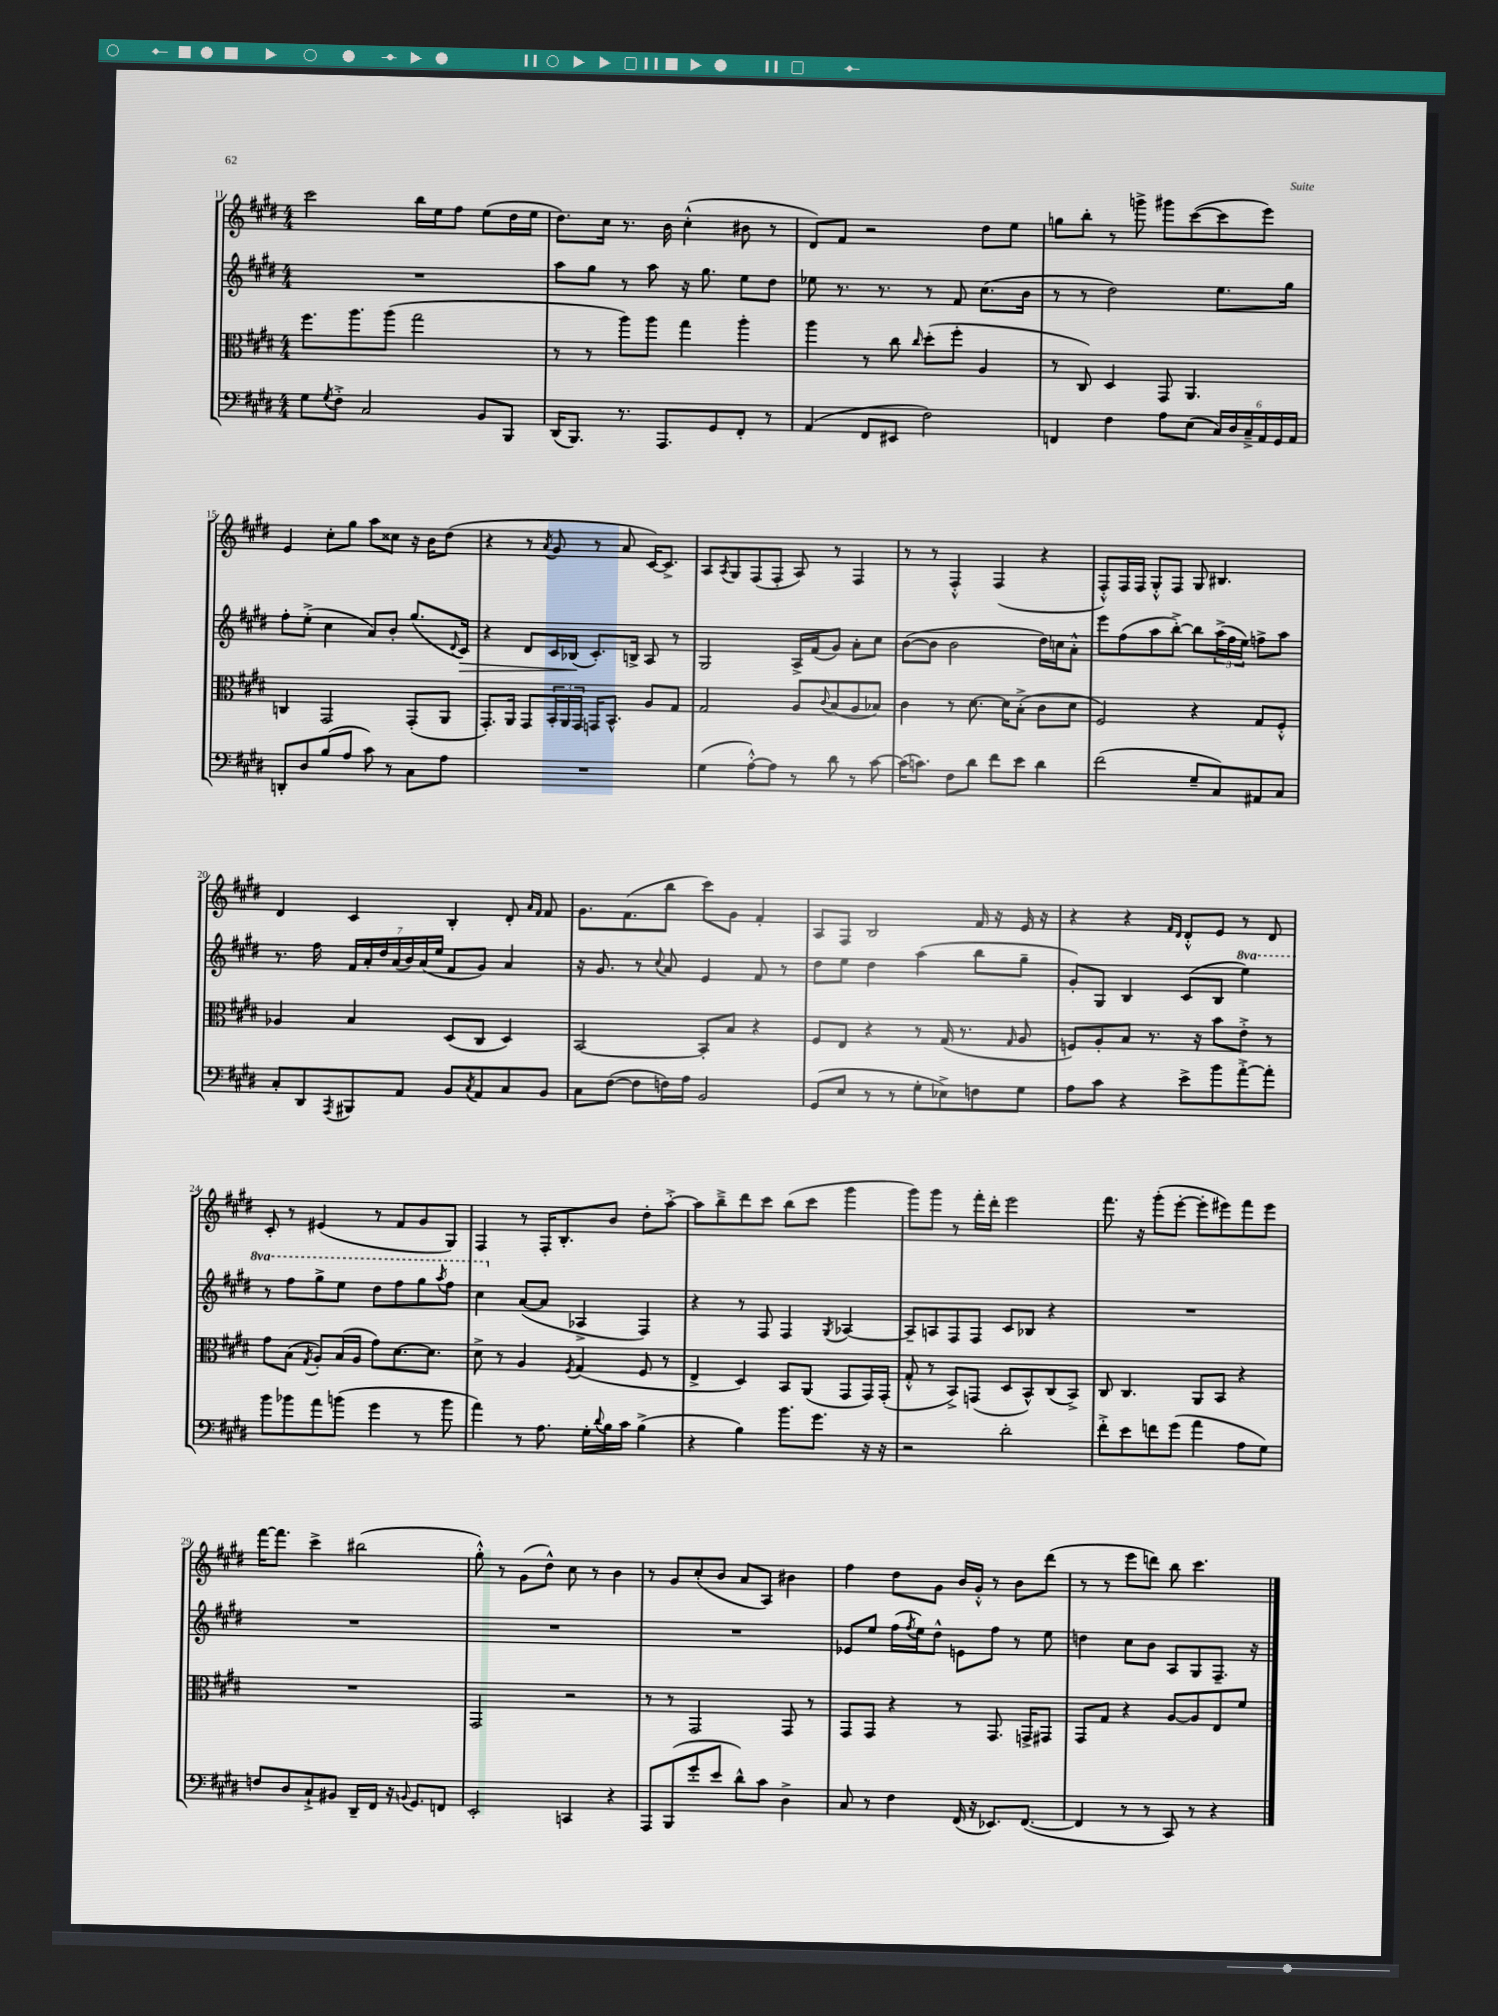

**kern	**kern	**kern	**kern
*staff4	*staff3	*staff2	*staff1
*clefF4	*clefC3	*clefG2	*clefG2
*k[f#c#g#d#]	*k[f#c#g#d#]	*k[f#c#g#d#]	*k[f#c#g#d#]
*M4/4	*M4/4	*M4/4	*M4/4
8G#\L	8.ff#\L	1r	2ccc#\
8qG#/	.	.	.
8F#'^\J	.	.	.
.	8.aa\	.	.
2C#/	.	.	.
.	(8aa\J	.	.
.	2gg#\	.	16bb\LL
.	.	.	16ee\J
.	.	.	8ff#\J
8BB/L	.	.	(8ee\L
8BBB/J	.	.	16dd#\L
.	.	.	16ee\JJ
=	=	=	=
(16DD#/LK	8r	8aa\L	8.dd#\L)
8.BBB/J)	.	.	.
.	8r	8gg#\J	.
.	.	.	16cc#\Jk
8.r	8aa\L)	8r	8.r
.	8aa\J	8aa\	.
8.AAA/L	.	.	16b\
.	4gg#\	16r	(4cc#'^^\
.	.	8.gg#\	.
8GG#/	.	.	.
8FF#'/J	4aa'\	8ee\L	8b#\
8r	.	8dd#\J	8r
=	=	=	=
(4AA/	4aa\	8ee-\	8d#/L)
.	.	8.r	8f#/J
8FF#/L	8r	.	2r
.	.	8.r	.
8EE#/J	8cc#\	.	.
.	16qqcc#/	.	.
2F#\)	(8dd#'\L	8r	.
.	8ff#'\J	8f#/	.
.	4A/	(8.cc#\L	8dd#\L
.	.	.	8ee\J
.	.	16b\Jk	.
=	=	=	=
4FF/	8r	8r	8gg\L
.	8C#/)	8r	8bb'\J
4F#\	4D#/	2dd#\)	8r
.	.	.	8ggg^\
8A\L	8GG#/	.	8ggg#\L
(8E\J	4.AA/	.	([8ccc#\
24C#/LL)	.	8.ee\L	8ccc#\]
24D#/	.	.	.
24C#~^/	.	.	.
24AA/	.	.	8eee\J)
24GG#/	.	.	.
.	.	16gg#\Jk	.
24AA/JJ	.	.	.
=	=	=	=
8DD'/L	4C/	8ff#'\L	4e/
8D#/	.	(8ee'^\J	.
(8B/	2GG#/	4cc#\	8cc#'\L
8A/J	.	.	8gg#\J
8c#\)	.	8a/L)	8aa\L
8r	.	8b'/J	8cc##\J
8C#\L	(8GG#'/L	(8.gg#/L	16r
.	.	.	16b\LK
8A\J	8AA/J	.	(8dd#\J
.	.	8qqd#/	.
.	.	16c#/Jk)	.
=	=	=	=
1r	8.GG#'/L)	4r	4r
.	16AA/Jk	.	.
.	8GG#/L	8d#/L	8r
.	.	.	8qa/
.	24BB'/L	16c#/L	8g#/
.	24AA/	.	.
.	.	(16B-/JJ	.
.	24GG#/JJ	.	.
.	16GG/LK	8.c#'/L)	8r
.	8.BB^^/J	.	.
.	.	.	8a/
.	.	16B^/Jk	.
.	8A/L	8A/	[16c#/LK)
.	.	.	8.c#^/]J
.	8G#/J	8r	.
=	=	=	=
(4G#\	2G#/	2G#/	8A/L
.	.	.	8qA/
.	.	.	8G#/
[8A'^^\L)	.	.	(8F#/
8A\]J	.	.	8F#'/J
8r	8A/L	16A^/LL	8A/)
.	.	(16f#/J	.
.	8qqc#/	.	.
8d#\	(8B/	8g#/J)	8r
8r	8A/	8a'\L	4F#/
[8c#\	8B-/J)	8cc#\J	.
=	=	=	=
(16c#\]LK	4c#\	([8b\L	8r
8.c\J)	.	.	.
.	.	8b\]J	8r
8F#\L	8r	2b\	4F#'^^/
8d#\J	[8.d#\	.	.
8f#\L	.	.	(4F#/
.	16d#\]LK	.	.
8e\J	(8B'^\J	.	.
4d#\	8c#\L	16dd#\LL)	4r
.	.	16cc\J	.
.	8d#\J	8a'^^\J	.
=	=	=	=
(2f#\	2F#/)	8eee\L	8F#'^^/L)
.	.	(8ff#\	16F#/L
.	.	.	16F#/JJ
.	.	8aa\	8G#'^^/L
.	.	[8bb'^\J)	8F#/J
8G#~/L	4r	8bb\]L	8G#/
8C#/)	.	(24aa^\L	4.B#/
.	.	24ff#\	.
.	.	24ee\JJ)	.
8AA#/	8G#/L	8ff^\L	.
8C#/J	8F#'^^/J	8aa\J	.
=	=	=	=
8C#'/L	4A-/	8.r	4d#/
8DD#/	.	.	.
.	.	16ff#\	.
8qAAA/	.	.	.
8BBB#/	4B/	28f#/LL	4c#/
.	.	28a'/	.
.	.	28dd#/	.
.	.	(28a/	.
8AA/J	.	.	.
.	.	28b/)	.
.	.	(28a/	.
.	.	28ee/JJ	.
8BB/L	(8D#/L	8f#/L	4B'/
8qC#/	.	.	.
8AA/	8C#/J	8g#/J)	.
8C#/	4D#/)	4a/	8d#'/
.	.	.	16qqa/LL
.	.	.	16qqf#/JJ
8BB/J	.	.	8f#/
=	=	=	=
8C#\L	[2BB/	16r	8.g#\L
.	.	8.g#/	.
([8F#\J	.	.	.
.	.	.	(8.f#\
8F#\]L	.	8r	.
.	.	8qqcc#/	.
16F\L)	.	8a/	8bb\J
16A\JJ	.	.	.
2BB/	8BB'/]L	4e/	8ccc#\L)
.	8B/J	.	8g#\J
.	4r	8f#/	4f#'/
.	.	8r	.
=	=	=	=
(8GG#/L	8F#/L	8dd#\L	8A/L
8E/J	8E/J	8ee\J	8F#/J
8r	4r	4dd#\	2B/
8r	.	.	.
8G#'\L	8r	(4aa\	.
8E-^\)	(16G#/	.	.
.	8.r	.	.
8F\	.	8bb\L	16f#/
.	.	.	16r
.	16qqG#/	.	.
8G#\J	8A/	8gg#~\J	16e/
.	.	.	16r
=	=	=	=
8A\L	8F/L)	8g#'/L)	4r
8c#\J	8A'/	8G#/J	.
4r	8B/J	4B/	4r
.	8.r	.	.
.	.	.	16qqf#/LL
.	.	.	16qqd#/JJ
8e^\L	.	(8c#/L	8d#'^^/L
.	16r	.	.
8b\	8b\L	8B/J	8e/J
[8a'^\	8e'^\J	4eee\)	8r
8a'\]J	8r	.	8d#/
=	=	=	=
8b\L	8g#\L	8r	8c#'/
8b-\	(8B\J	8fff#\L	8r
.	8qG#/	.	.
8a\	8A'/L)	8ggg#^\	(4e#/
(8b\J	(16B/L	8eee\J	.
.	16A/JJ	.	.
4g#\	8g#\L)	8ddd#\L	8r
.	[8.d#\	8fff#\	8f#/L
8r	.	8ggg#\	8g#/
.	8.d#\]J	.	.
.	.	8qaaa/	.
8b\	.	8fff#\J	8G#/J)
=	=	=	=
4a\)	8d#^\	4ccc#\	4F#/
.	8r	.	.
8r	4A/	([8a/L	8r
8.A\	.	8a/]J	16F#'/LK
.	.	.	8.B'/
.	8qF#/	.	.
.	(4G#/	4A-^/	.
16G#'\LL	.	.	.
8qqd#/	.	.	.
16B\	.	.	8b/J
16c#\JJ	.	.	.
(4B^\	8F#/	4F#/)	8dd#'\L
.	8r	.	[8aa'^\J
=	=	=	=
4r	4E^/	4r	8aa\]L
.	.	.	8bb~^\
4B\)	4D#/)	8r	8ddd#\
.	.	8F#/	8ccc#\J
8.b\L	8BB/L	4F#/	(8bb\L
.	(8AA/J	.	8ccc#\J
8.g#\J	.	.	.
.	.	8qG#/	.
.	8GG#/L	[4A-/	4ggg#\
16r	16GG#/L)	.	.
16r	(16GG#'/JJ	.	.
=	=	=	=
2r	8G#'^^/	8A-~/]L	8ggg#\L)
.	8r	8A/	8ggg#\J
.	8BB^/L)	8F#/	8r
.	(8GG/J	8F#/J	16fff#'\LL
.	.	.	16ddd#'\JJ
2d#'\	8D#/L	8c#/L	2eee\
.	8BB^^/)	8B-/J	.
.	(8C#/	4r	.
.	8BB^/J)	.	.
=	=	=	=
8f#'^\L	8C#/	1r	8.fff#\
8e\	4.C#/	.	.
.	.	.	16r
8f\	.	.	(8ggg#'\L
(8g#\J	.	.	[8eee'\J
4a\	8AA/L	.	8eee'\]L
.	8BB/J	.	8eee#\)
8A\L	4r	.	8fff#\
8G#\J)	.	.	8eee#\J
=	=	=	=
8F/L	1r	1r	[16fff#\LK
.	.	.	8.fff#\]J
8D#/	.	.	.
8C#`^/	.	.	4ccc#^\
8BB#/J	.	.	.
16DD#~/LL	.	.	(2bb#\
16FF#/JJ	.	.	.
16r	.	.	.
8qqBB/	.	.	.
8.GG#/L	.	.	.
8FF/J	.	.	.
=	=	=	=
2EE'/	2GG#/	1r	8gg#'^^\)
.	.	.	8r
.	.	.	(8g#\L
.	.	.	8dd#^^\J)
4CC/	2r	.	8cc#\
.	.	.	8r
4r	.	.	4b\
=	=	=	=
8AAA/L	8r	1r	8r
(8BBB/	8r	.	8g#/L
8g#'/	2GG#/	.	(8cc#'/
8e/J	.	.	8b/J
8d#^^\L)	.	.	8a/L
8c#\J	.	.	8A/J)
4D#^\	8GG#/	.	4b#\
.	8r	.	.
=	=	=	=
8C#/	8GG#/L	8e-/L	4ff#\
8r	8GG#/J	8ee/J	.
4F#\	4r	(16ff#\LL	8dd#\L
.	.	8qff#/	.
.	.	16ee\J)	.
.	.	8dd#^^\J	8g#\J
(16FF#/	8r	8e\L	16b/LL
16r	.	.	16g#'^^/JJ
8.EE-/L)	8.GG#/	8ff#\J	8r
.	.	8r	8b\L
([8.FF#/J	16GG^/LK	.	.
.	8GG#/J	8ee\	(8ddd#\J
=	=	=	=
4FF#/]	8GG#/L	4dd\	8r
.	8G#/J	.	8r
8r	4r	8cc#\L	8eee\L
8r	.	8b\J	8ddd\J)
8CC#/)	[8A/L	8A/L	8bb\
8r	8A/]	8G#/	4.ccc#\
4r	8E/	8.F#~/J	.
.	8f#/J	.	.
.	.	16r	.
==	==	==	==
*-	*-	*-	*-
